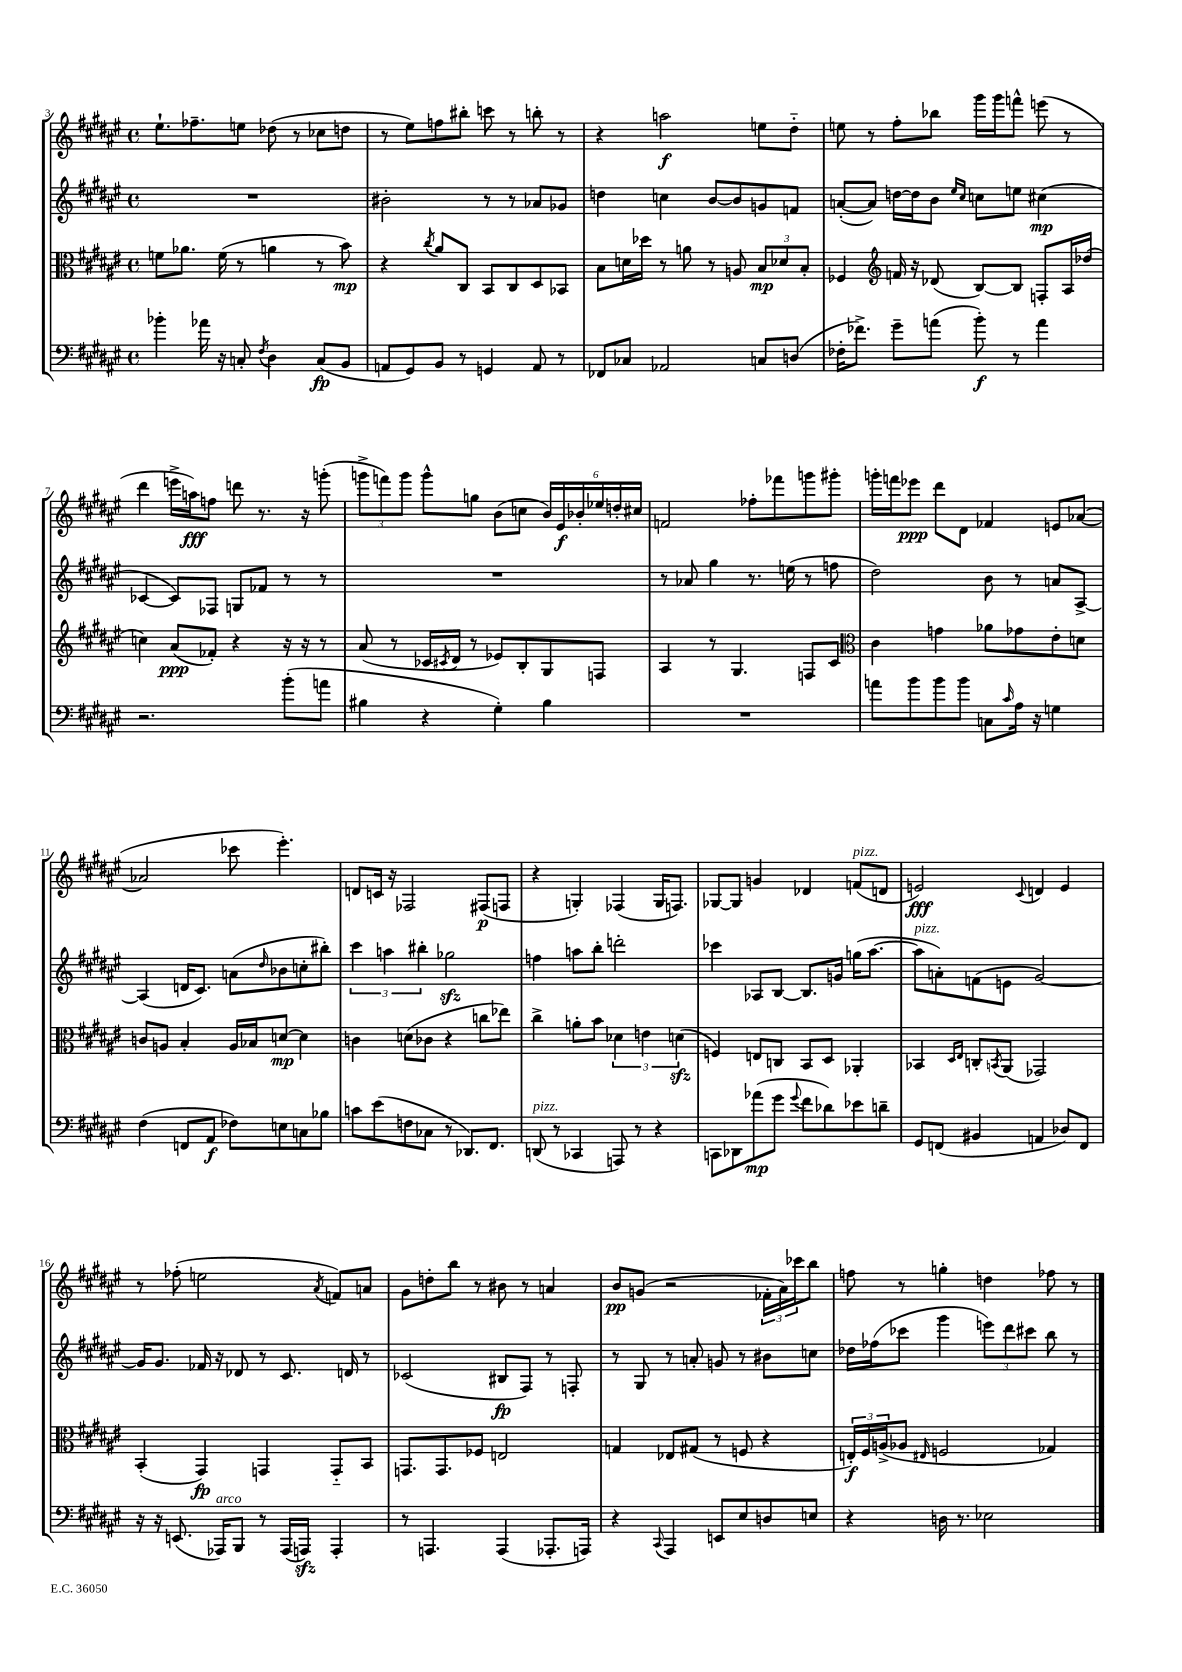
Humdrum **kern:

**kern	**kern	**kern	**kern
*staff4	*staff3	*staff2	*staff1
*clefF4	*clefC3	*clefG2	*clefG2
*k[f#c#g#d#a#e#]	*k[f#c#g#d#a#e#]	*k[f#c#g#d#a#e#]	*k[f#c#g#d#a#e#]
*M4/4	*M4/4	*M4/4	*M4/4
*met(c)	*met(c)	*met(c)	*met(c)
4b-'	8f	1r	8.ee#`
.	8.a-	.	.
.	.	.	8.ff-~
16a-	.	.	.
16r	(16f	.	.
8C'	8r	.	8ee
8qF#	.	.	.
4D#	4a	.	(8dd-
.	.	.	8r
(8C	8r	.	8cc-
8BB	8b)	.	8dd
=	=	=	=
8AA	4r	2b#'	8r
8GG#)	.	.	8ee#)
.	8qcc#	.	.
8BB	8a#	.	8ff
8r	8C#	.	8bb#'
4GG	8BB	8r	8ccc
.	8C#	8r	8r
8AA	8D#	8a-	8bb'
8r	8BB-	8g-	8r
=	=	=	=
8FF-	8B	4dd	4r
8C-	16d	.	.
.	16dd-	.	.
2AA-	8r	4cc	2aa
.	8a	.	.
.	8r	[8b	.
.	8A	8b]	.
8C	12B	8g	8ee
.	12d-	.	.
(8D	.	8f	8dd#'~
.	12B'	.	.
=	=	=	=
16F-'	4F-	([8a'	8ee
8.f-^)	.	.	.
.	.	8a])	8r
*	*clefG2	*	*
8g#~	16f	[16dd	8ff#'
.	16r	16dd]	.
(8a	(8d-	8b	8bb-
.	.	16qqee#	.
.	.	16qqcc#	.
8b')	[8B)	8cc	16ggg#
.	.	.	16ggg#
8r	8B]	8ee	8fff^^
4a	8F'	(4cc#	(8eee
.	16A#	.	8r
.	(16dd-	.	.
=	=	=	=
2.r	4cc)	[4c-	4ddd#
.	(8a#	8c-])	16eee^
.	.	.	16aa)
.	8f-')	8F-	8ff
.	4r	8G	8ddd
.	.	8f-	8.r
(8b'	16r	8r	.
.	16r	.	16r
8a	8r	8r	(8ggg'
=	=	=	=
4B#	(8a#	1r	12ggg^
.	.	.	12fff)
.	8r	.	.
.	.	.	12ggg
4r	16c-	.	8ggg^^
.	8qc#	.	.
.	16d#	.	.
.	8r	.	8gg
4G#')	8e-)	.	(8b
.	8B'	.	8cc
4B#	8G#	.	24b)
.	.	.	24e#
.	.	.	24b-'
.	8F	.	24ee-
.	.	.	24dd'
.	.	.	24cc#
=	=	=	=
1r	4A#	8r	2f
.	.	8a-	.
.	8r	4gg#	.
.	4.G#	.	.
.	.	8.r	8ff-'
.	.	.	8fff-
.	.	(16ee	.
.	8F	8r	8ggg
.	8c#	8ff	8ggg#'
=	=	=	=
*	*clefC3	*	*
8a	4c#	2dd#)	16ggg'
.	.	.	16fff
8b	.	.	8eee-
8b	4g	.	8ddd#
8b	.	.	8d#
8C	8a-	8b	4f-
16qqc#	.	.	.
16A#	8g-	8r	.
16r	.	.	.
4G	8e#'	8a	8e
.	8d	[8A#^	([8a-
=	=	=	=
(4F#	8c	(4A#]	2a-]
.	8A	.	.
8FF	4B'	16d	.
.	.	8.c#)	.
8AA#	.	.	.
8F-)	16A	(8a	8ccc-
.	16B-	.	.
.	.	16qqdd#	.
8E	[8d	8b-	4.eee#')
8C	4d]	8cc'	.
8B-	.	8bb#')	.
=	=	=	=
8c	4c	6ccc#	8d
(8e#	.	.	16c
.	.	6aa	.
.	.	.	16r
8F	(8d	.	2F-
.	.	6bb#'	.
8C-	8c-	.	.
8r	4r	2gg-	.
8.DD-)	.	.	.
.	8cc	.	(8F#
8.FF#	.	.	.
.	8ee-)	.	8F
=	=	=	=
(8DD	4cc#^	4ff	4r
8r	.	.	.
4CC-	8a'	8aa	4G')
.	8b	8bb'	.
8AAA)	6d-	2ddd'	(4F-
8r	.	.	.
.	6e	.	.
4r	.	.	16G
.	.	.	8.F)
.	(6d	.	.
=	=	=	=
8CC	4F)	4ccc-	[8G-
8DD-	.	.	8G-]
(8a-	8E	8A-	4g
8g#	8C	[8B	.
8qqg#	.	.	.
8f#	8BB	8.B]	4d-
8d-)	8D#	.	.
.	.	16g	.
8e-	4AA-'	(16gg	(8f
.	.	[8.aa#	.
8d~	.	.	8d
=	=	=	=
8GG#	4BB-	8aa#]	2e)
(8FF	.	8a')	.
.	16qqD#	.	.
.	16qqE#	.	.
4BB#	8C'	(8f	.
.	8qBB	.	.
.	(8AA#	8e	.
.	.	.	8qqc#
4AA	2GG-)	[2g#)	4d
8D-)	.	.	4e
8FF	.	.	.
=	=	=	=
16r	(4BB'	16g#]	8r
16r	.	8.g#	.
(8.EE	.	.	(8ff-'
.	4GG#)	16f-	2ee
16AAA-)	.	16r	.
8BBB	.	8d-	.
8r	4GG	8r	.
(16AAA-	.	8.c#	.
16AAA)	.	.	.
.	.	.	8qa#
4AAA'	8GG'~	.	8f)
.	.	16d	.
.	8BB	8r	8a
=	=	=	=
8r	8.GG	(2c-	8g#
4.AAA	.	.	8dd'
.	8.GG	.	.
.	.	.	8bb
.	8F-	.	8r
(4AAA	2E	8B#	8b#
.	.	8F#)	8r
8.AAA-'	.	8r	4a
.	.	8F'	.
16AAA)	.	.	.
=	=	=	=
4r	4G	8r	8b
.	.	8G#	(8g
8qqCC#	.	.	.
4AAA#	8E-	8r	2r
.	(8G#	8a'	.
8EE	8r	8g	.
8E#	8F	8r	.
8D	4r	8b#	24f-'
.	.	.	24a#)
.	.	.	24ccc-
8E	.	8cc	8bb
=	=	=	=
4r	24E')	16dd-	8ff
.	24F#	.	.
.	.	(16ff-	.
.	(24A^	.	.
.	8A-	8ccc-	8r
.	16qqE#	.	.
16D	2F	4ggg#	4gg'
8.r	.	.	.
2E-	.	12eee)	4dd
.	.	12ddd#	.
.	.	12ccc#	.
.	4G-)	8bb	8ff-
.	.	8r	8r
==	==	==	==
*-	*-	*-	*-
